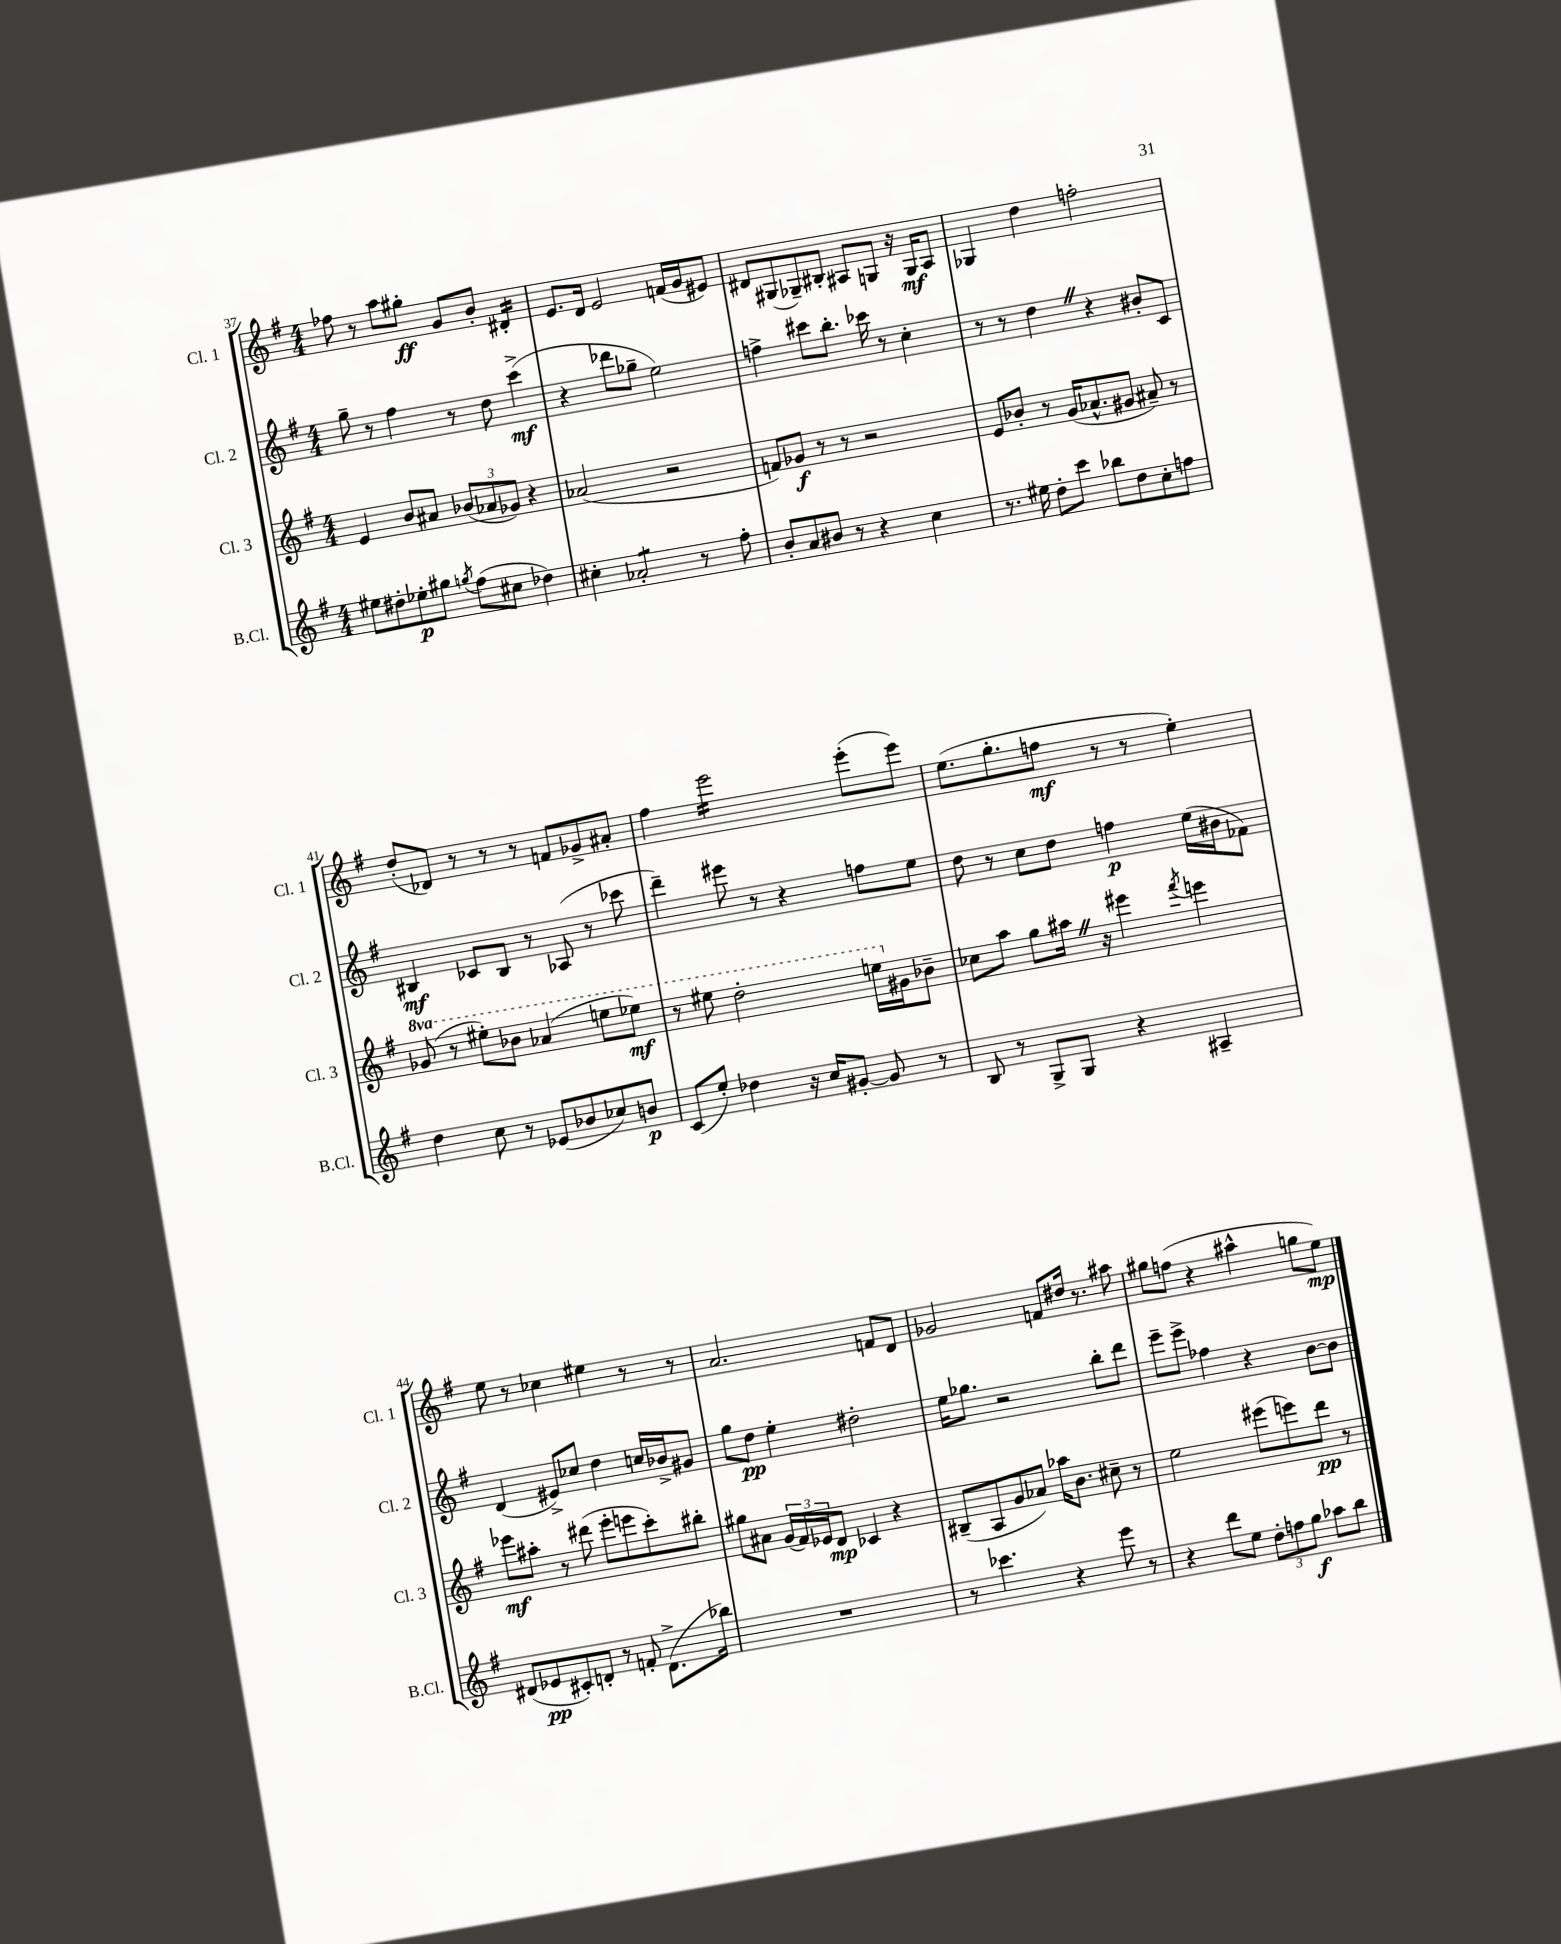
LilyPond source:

<<
\new StaffGroup <<
\new Staff = "s0" \with { instrumentName = "Cl. 1" shortInstrumentName = "Cl. 1" } {
    \clef treble \key g \major \numericTimeSignature \time 4/4
    fes''8 r8 a''8 gis''8-.\ff g'8 b'8-. dis'4:16-. |
    e'8. d'16 e'2 f'16( g'16 eis'8) |
    dis'8 gis8( ges8--) bis8-. ais8 g8 r16 g16\mf ais8 |
    ges4 d''4 f''2-. |
    d''8-.( des'8) r8 r8 r8 f'8 ges'8-> ais'8-. |
    fis''4 e'''2:16 e'''8-.( e'''8) |
    e''8.( g''8.-. f''8\mf r8 r8 e''4-.) |
    e''8 r8 ces''4 eis''4 r8 r8 |
    a'2. f'8 d'8 |
    ges'2 f'8 dis''16 r8. ais''8 |
    gis''8 f''8( r4 ais''4-^ g''8 e''8\mp) \bar "|." |
}
\new Staff = "s1" \with { instrumentName = "Cl. 2" shortInstrumentName = "Cl. 2" } {
    \clef treble \key g \major \numericTimeSignature \time 4/4
    g''8-- r8 fis''4 r8 d''8 c'''4->\mf( |
    r4 des'''8 ges''8-- e''2) |
    f''4-> cis'''8 b''8.-. ces'''16 r8 c''4-. |
    r8 r8 d''4 \once \override BreathingSign.text = \markup { \musicglyph "scripts.caesura.straight" } \breathe r4 bis'8-. c'8 |
    bis4\mf ces'8 bis8 r8 aes8( r8 ces'''8 |
    d'''4--) eis'''8 r8 r4 f''8 e''8 |
    d''8 r8 c''8 d''8 f''4\p e''16( bis'16 fes'8) |
    d'4( eis'8->) ces''8 d''4 c''16 bes'16-> gis'8 |
    g''8 d''8\pp e''4-. dis''2-. |
    e''16 ges''8. r2 b''8-. d'''8 |
    e'''8-- e'''8-> fes''4 r4 b'8~ b'8 \bar "|." |
}
\new Staff = "s2" \with { instrumentName = "Cl. 3" shortInstrumentName = "Cl. 3" } {
    \clef treble \key g \major \numericTimeSignature \time 4/4 \set Staff.ottavationMarkups = #ottavation-simple-ordinals
    e'4 b'8 ais'8 \tuplet 3/2 { bes'8( aes'8 ges'8) } r4 |
    aes'2( r2 |
    f'8) ges'8\f r8 r8 r2 |
    e'8 bes'8-. r8 g'16( aes'8.-^ gis'8 ais'8--) r8 |
    \ottava #1 ges''8( r8 eis'''8-.) bes''8 aes''4( e'''8 ees'''8\mf) |
    r8 eis'''8 d'''2-. e'''16 \ottava #0 gis'16 bes'8-- |
    ces''8 a''8 g''8 ais''16 \once \override BreathingSign.text = \markup { \musicglyph "scripts.caesura.straight" } \breathe r16 eis'''4 \acciaccatura { fis'''8 } e'''4 |
    ees'''8\mf ais''8-. r8 dis'''8( ees'''8-. e'''8 c'''8-.) bis''8-. |
    gis''8 ais'8 \tuplet 3/2 { g'16( fis'16) ees'16 } d'8\mp ces'4 r4 |
    bis8--( a8 g'8 aes'8) aes''16 b'8. cis''8-- r8 |
    e''2 eis'''8( e'''8) d'''8\pp r8 \bar "|." |
}
\new Staff = "s3" \with { instrumentName = "B.Cl." shortInstrumentName = "B.Cl." } {
    \clef treble \key g \major \numericTimeSignature \time 4/4
    eis''8 dis''8-. ees''8-.\p gis''8 \acciaccatura { g''8 } fis''8( cis''8 des''4) |
    cis''4-. aes'2:8-. r8 fis''8-. |
    b'8-. a'8 bis'8 r8 r4 c''4 |
    r8. eis''16 d''8-. c'''8 bes''8 d''8 c''8-. f''8 |
    d''4 c''8 r8 ees'8( bes'8 ces''8) b'8\p |
    c'8( e''8-.) des''4 r16 c''16 gis'8~-. gis'8 r8 |
    b8 r8 g8-> g8 r4 ais4-- |
    dis'8( ees'8\pp cis'8-.) d'8-. r8 f'8-. d'8.->( bes''16) |
    R1 |
    r8 ces'''4. r4 e'''8 r8 |
    r4 d'''8 e''8 \tuplet 3/2 { d''8-. f''8 g''8\f } aes''8 b''8 \bar "|." |
}
>>
>>
\layout { \context { \Score currentBarNumber = #37 } }
